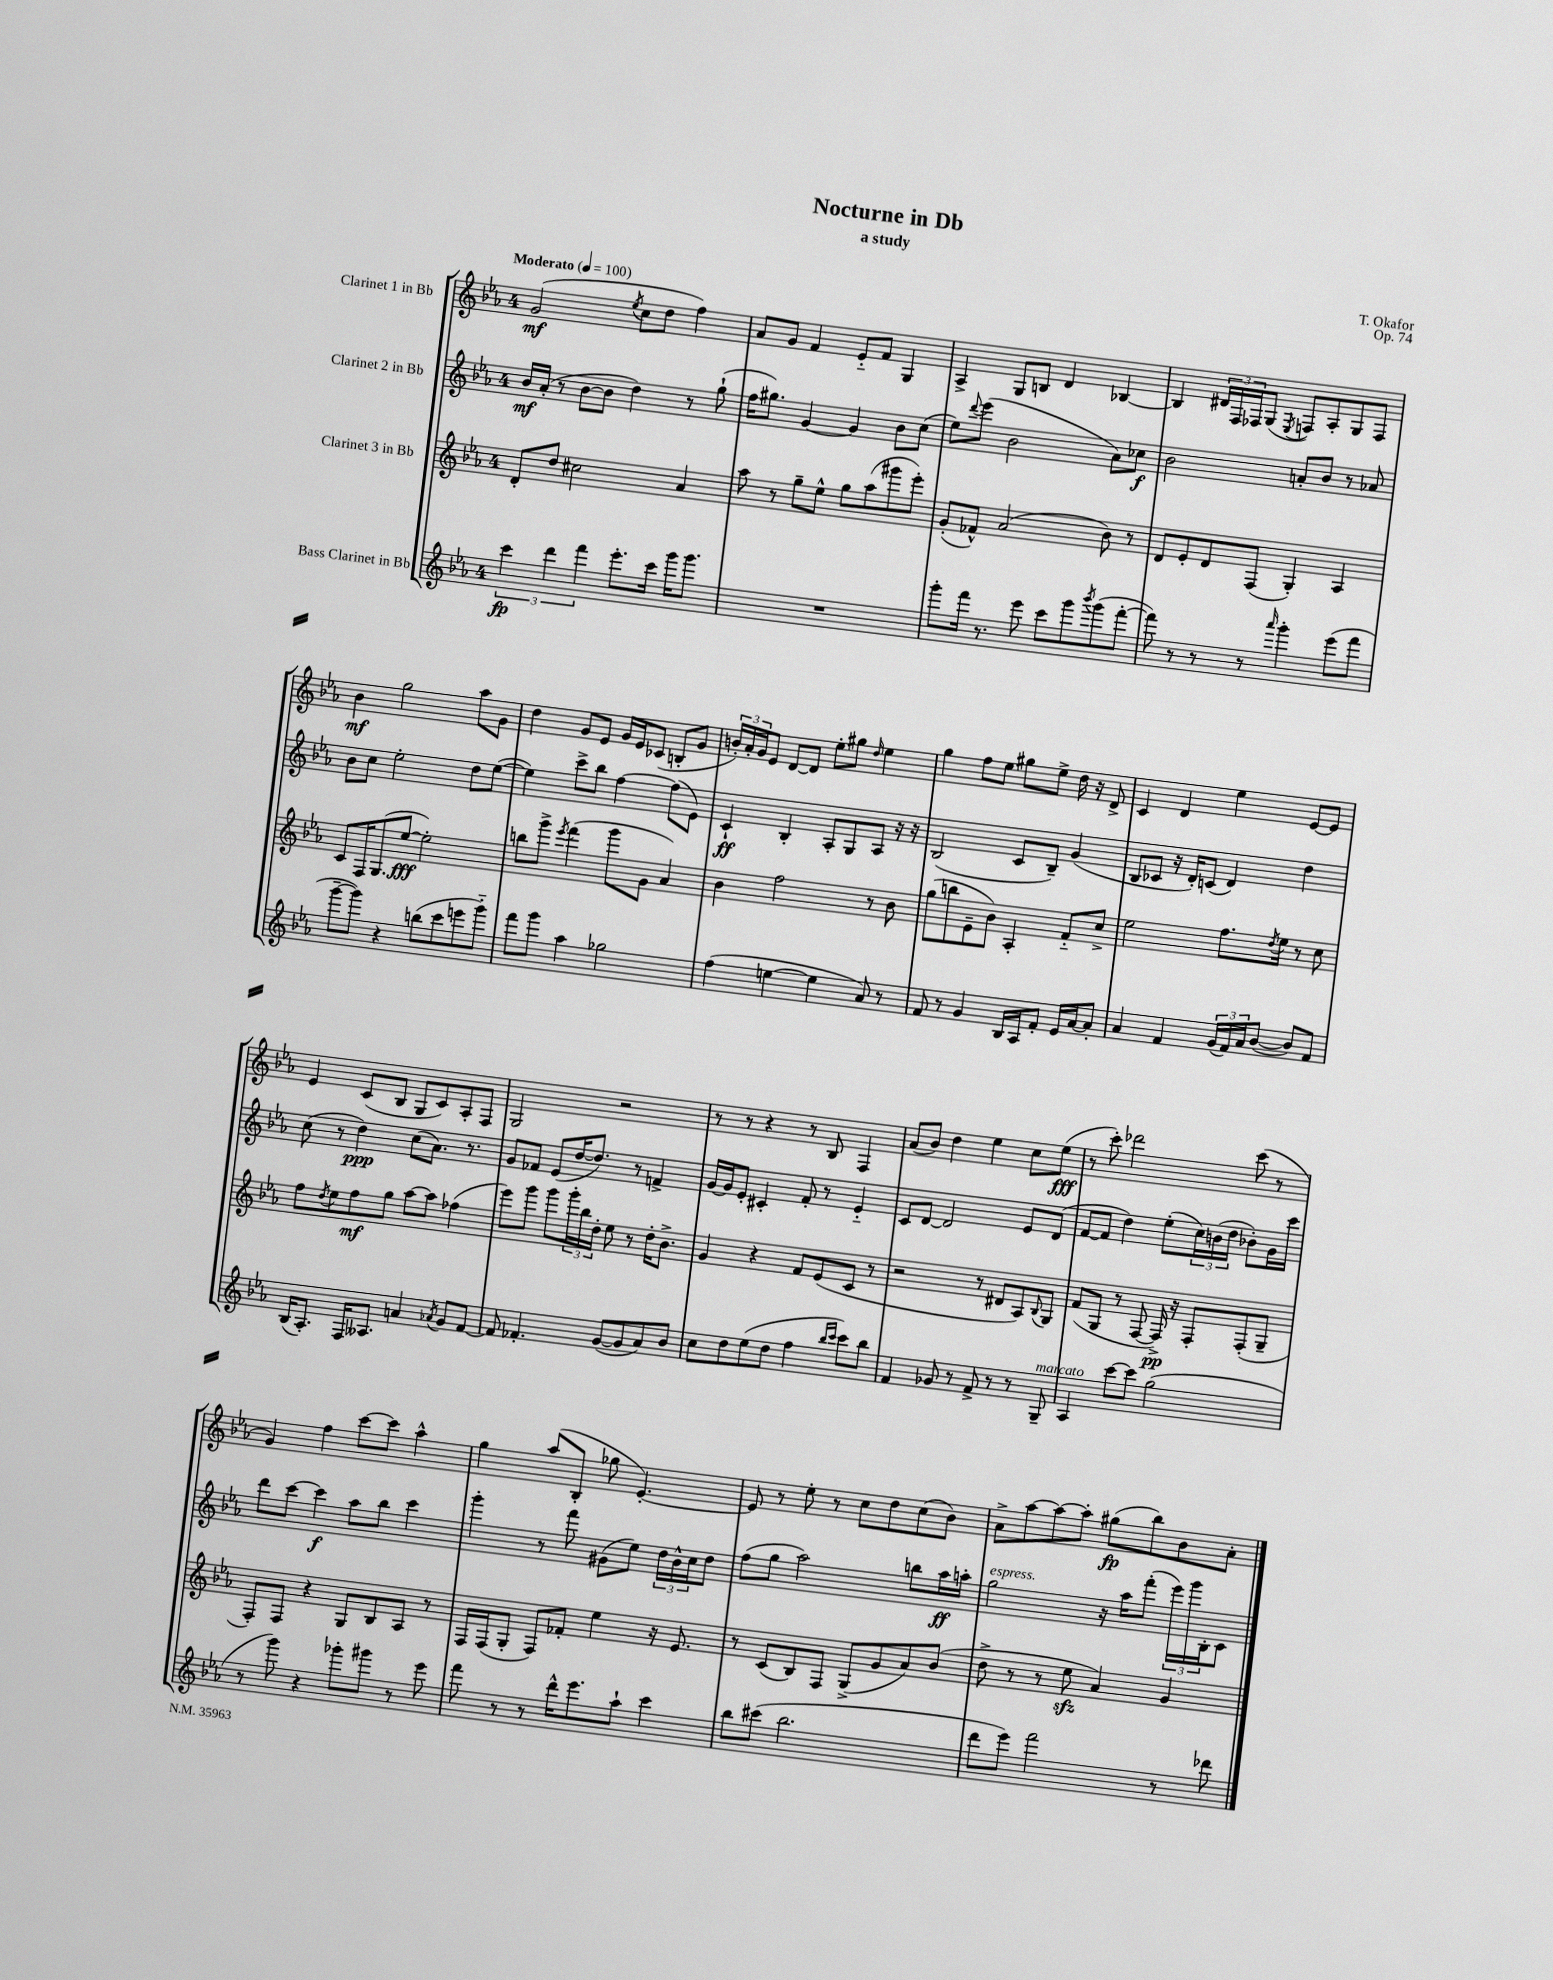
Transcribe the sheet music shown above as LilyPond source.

\header { title = "Nocturne in Db" composer = "T. Okafor" subtitle = "a study" opus = "Op. 74" }
<<
\new StaffGroup <<
\new Staff = "s0" \with { instrumentName = "Clarinet 1 in Bb" } {
    \clef treble \key ees \major \once \override Staff.TimeSignature.style = #'single-digit \time 4/4 \tempo "Moderato" 4 = 100
    g'2\mf( \acciaccatura { ees''8 } c''8 d''8 f''4) |
    aes'8 g'8 f'4 ees'8-_ f'8 g4 |
    aes4-> g8 b8 d'4 bes4~ |
    bes4 \tuplet 3/2 { dis'16 f16 fes16 } g8( \acciaccatura { ees8 } f8) aes8-. g8 f8 |
    bes'4\mf g''2 aes''8 g'8 |
    d''4 g'8 ees'8 g'16 ees'16 ces'8( b8-. g'8 |
    \tuplet 3/2 { b'16-.) aes'16-. g'16 } ees'8 d'8~ d'8 ees''8-. gis''8 \grace { d''16 } ees''4 |
    g''4 f''8 ees''8 gis''8 ees''8-> d''16 r16 d'8-> |
    c'4 d'4 ees''4 ees'8~ ees'8 |
    ees'4 c'8( bes8 g8 c'8) aes8-. f8 |
    g2 r2 |
    r8 r8 r4 r8 bes8 f4 |
    aes'8( bes'8) d''4 ees''4 c''8 ees''8\fff( |
    r8 c'''8-.) des'''2 c'''8( r8 |
    g'4) f''4 c'''8~ c'''8 aes''4-^ |
    g''4 aes''8( bes8-. ges''8 ees'4.~-.) |
    ees'8 r8 ees''8-. r8 c''8 d''8 c''8( bes'8) |
    aes'8-> aes''8~ aes''8~ aes''8-. gis''8\fp( bes''8) bes'8 aes'8-. \bar "|." |
}
\new Staff = "s1" \with { instrumentName = "Clarinet 2 in Bb" } {
    \clef treble \key ees \major \once \override Staff.TimeSignature.style = #'single-digit \time 4/4
    bes'16\mf aes'16-.( r8 bes'8~ bes'8 d''4) r8 g''8-!( |
    f''16 gis''8.) g'4~ g'4 bes'8 c''8( |
    ees''8) \appoggiatura { d'''8 } ees'''8( bes'2 aes'8) ces''8\f |
    bes'2 a'8-. bes'8 r8 aes'8 |
    bes'8 c''8 ees''2-. d''8 ees''8~( |
    ees''4) c'''8-> bes''8 f''4~ f''8( ees'8) |
    c'4-!\ff bes4-. aes8-. g8 aes8 r16 r16 |
    bes2( c'8 bes8--) g'4( |
    bes8 ces'8 r16 d'16-.) c'8( d'4) d''4 |
    c''8( r8 d''4\ppp) c''8( aes'8.) r8. |
    g'8 fes'8 ees'8( d''16~ d''8.) r8 f'4-> |
    g'16~ g'16 ees'8-. cis'4-. f'8-. r8 ees'4-_ |
    c'8 d'8~ d'2 ees'8 d'8( |
    f'8~ f'8 d''4) ees''8-.( \tuplet 3/2 { c''16) b'16( d''16 } bes'8-.) g'16 c'''16 |
    d'''8 c'''8~ c'''4\f aes''8 bes''8 c'''4 |
    g'''4-. r8 f'''8 gis'8( ees''8) \tuplet 3/2 { d''16 bes'16-^ c''16 } d''8 |
    f''8( g''8 aes''2) b''8 aes''16\ff a''16-. |
    g''2^\markup { \italic "espress." } r16 aes''16 f'''8-.( \tuplet 3/2 { ees'''16) g'''16 bes16-. } c'8 \bar "|." |
}
\new Staff = "s2" \with { instrumentName = "Clarinet 3 in Bb" } {
    \clef treble \key ees \major \once \override Staff.TimeSignature.style = #'single-digit \time 4/4
    d'8-. d''8 cis''2 aes'4 |
    aes''8 r8 g''8-- ees''8-^ g''8 aes''8( gis'''8 ees'''8-.) |
    g'8-.( fes'8-^) aes'2( bes'8) r8 |
    d'8 ees'8-. d'8 f8( g4-.) aes4 |
    c'8 f16 g8.( ees''8~\fff ees''2-.) |
    b''8 g'''8-> \acciaccatura { ees'''8 } f'''4( g'''8 g'8 aes'4) |
    bes'4 f''2 r8 bes'8 |
    g''8( b''8 ees'8-- bes'8) aes4-. f'8-_ c''8-> |
    ees''2 f''8. \acciaccatura { d''8 } ees''16 r8 c''8 |
    f''8 \acciaccatura { d''8 } ees''8 f''8\mf g''8 aes''8~ aes''8 fes''4( |
    ees'''8) g'''8 g'''8 \tuplet 3/2 { g'''16-. bes''16 d''16-. } ees''8 r8 d''16-. bes'8.-> |
    g'4 r4 f'8 ees'8( c'8 r8 |
    r2 r8 dis'8 aes8) \appoggiatura { bes8 } g8 |
    f'8( g8 r8 f8~ f16->\pp) r16 f8-. f8-.( g8-- |
    f8-.) f8 r4 g8 bes8 aes8 r8 |
    f16 f16( g8-. f8) fes'8-. ees''4 r16 ees'8. |
    r8 c'8( bes8) f8 g8->( g'8 aes'8) bes'8( |
    d''8-> r8 r8 ees''8\sfz aes'4) g'4 \bar "|." |
}
\new Staff = "s3" \with { instrumentName = "Bass Clarinet in Bb" } {
    \clef treble \key ees \major \once \override Staff.TimeSignature.style = #'single-digit \time 4/4
    \tuplet 3/2 { c'''4\fp d'''4 f'''4 } ees'''8.-. c'''16 g'''16 g'''8. |
    R1 |
    g'''8-. f'''16 r8. ees'''8 c'''8 g'''8 \acciaccatura { bes'''8 } g'''8( f'''8~-. |
    f'''8) r8 r8 r8 \grace { aes'''16 } g'''4-. ees'''8( f'''8 |
    g'''8~-- g'''8) r4 b''8( c'''8 e'''8 g'''8-_) |
    f'''8 g'''8 aes''4 ges''2 |
    f''4( e''4~ e''4 aes'8) r8 |
    f'8 r8 g'4 bes16 aes16 f'8-. ees'16 aes'16~ aes'8-. |
    aes'4 f'4 \tuplet 3/2 { g'16( f'16) aes'16 } bes'8~( bes'8) f'8 |
    bes16( aes8.-.) f16 aeses8. a'4 \acciaccatura { aes'8 } g'8 f'8~ |
    f'8 fes'4.-. g'8~( g'8 aes'8) bes'8 |
    c''8 d''8 ees''8( d''8 f''4 \grace { bes''16 c'''16 } c'''8) bes''8 |
    f'4 ges'8 r8 f'8-> r8 r8 g8--^\markup { \italic "marcato" } |
    aes4 c'''8~ c'''8 g''2( |
    r8 g'''8) r4 ges'''8-. gis'''8 r8 ees'''8 |
    f'''8 r8 r8 d'''16-^ ees'''8. aes''8-! c'''4 |
    bes''8 cis'''8( bes''2. |
    d'''8 ees'''8) f'''2 r8 des'''8 \bar "|." |
}
>>
>>
\layout { \context { \Score \remove "Bar_number_engraver" } }
